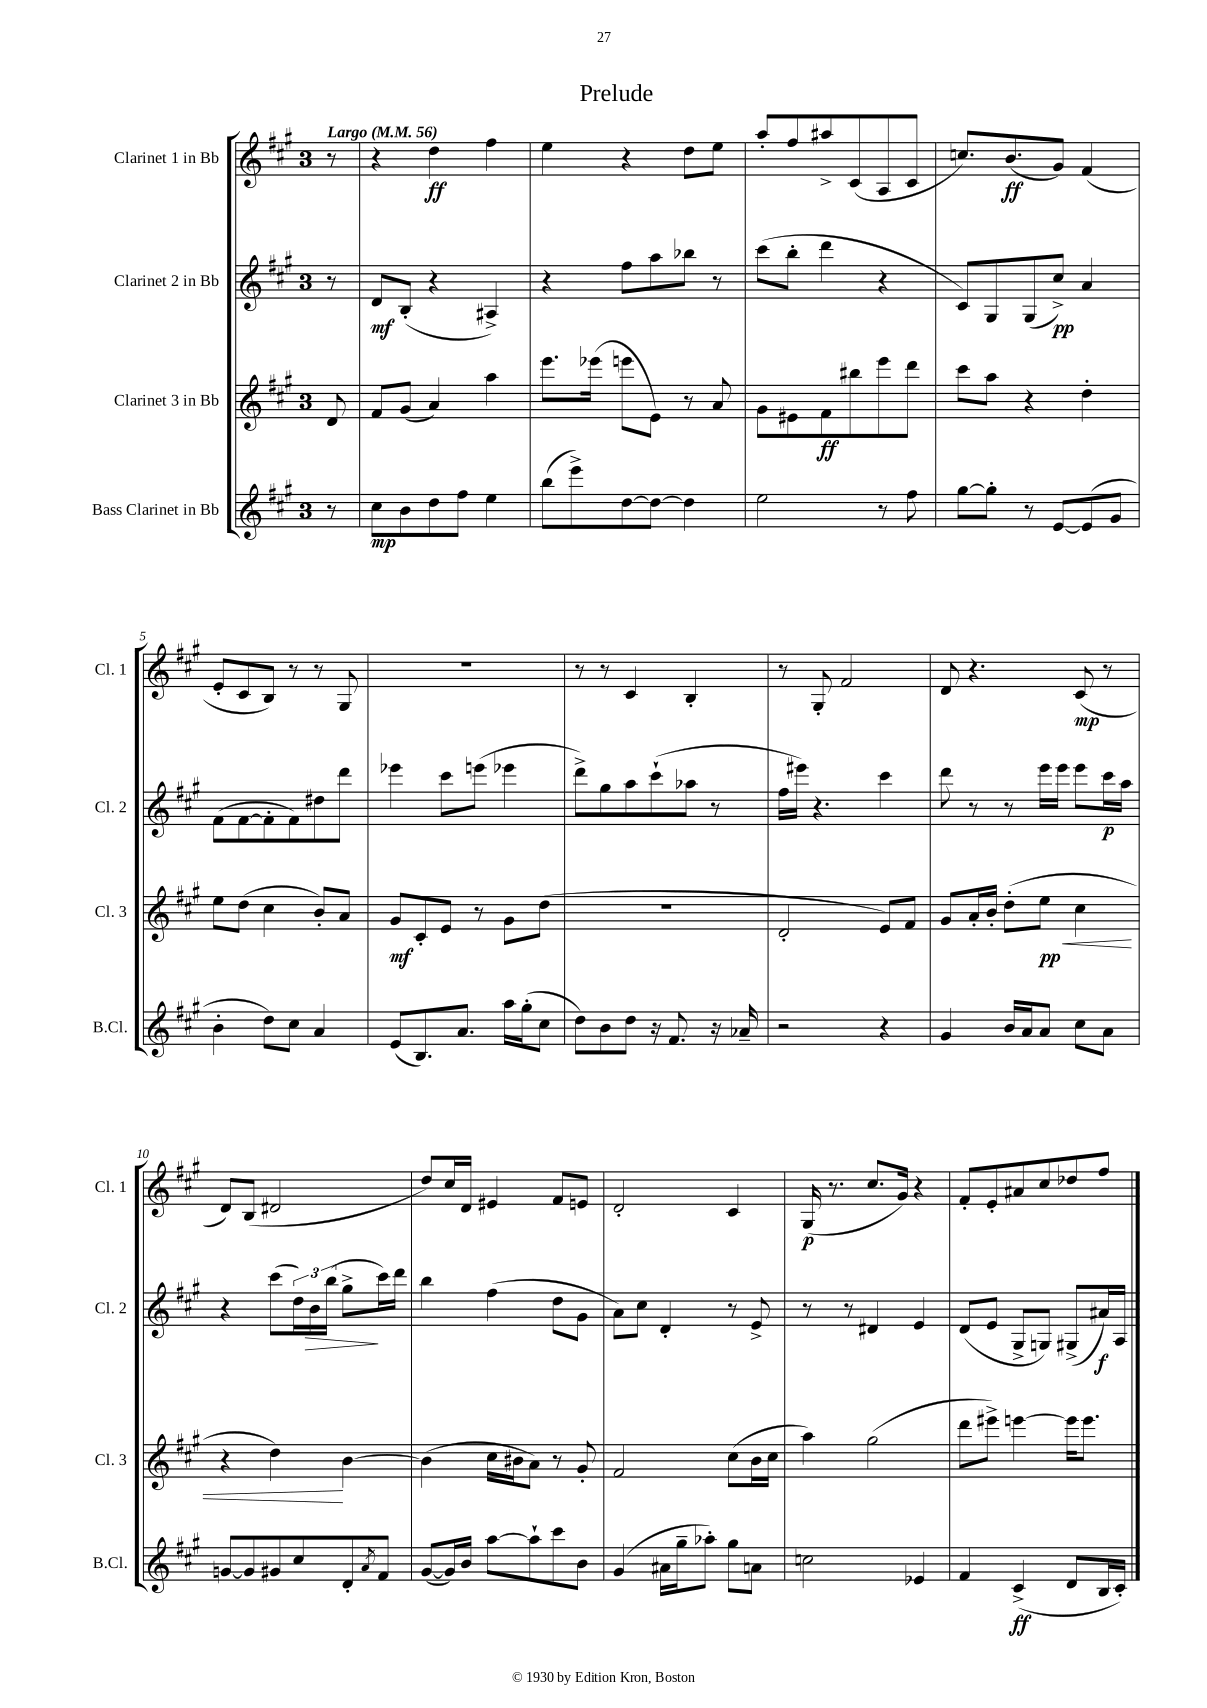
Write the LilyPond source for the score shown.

\header { title = "Prelude" }
<<
\new StaffGroup <<
\new Staff = "s0" \with { instrumentName = "Clarinet 1 in Bb" shortInstrumentName = "Cl. 1" } {
    \clef treble \key a \major \once \override Staff.TimeSignature.style = #'single-digit \time 3/4 \partial 8 \tempo "Largo" 4 = 56
    r8 |
    r4 d''4\ff fis''4 |
    e''4 r4 d''8 e''8 |
    a''8-. fis''8 ais''8-> cis'8( a8 cis'8 |
    c''8.) b'8.\ff( gis'8) fis'4( |
    e'8-. cis'8 b8) r8 r8 gis8 |
    R2. |
    r8 r8 cis'4 b4-. |
    r8 gis8-. fis'2 |
    d'8 r4. cis'8\mp( r8 |
    d'8) b8( dis'2 |
    d''8) cis''16 d'16 eis'4 fis'8 e'8 |
    d'2-. cis'4 |
    gis16\p( r8. cis''8. gis'16) r4 |
    fis'8-. e'8-. ais'8 cis''8 des''8 fis''8 \bar "|." |
}
\new Staff = "s1" \with { instrumentName = "Clarinet 2 in Bb" shortInstrumentName = "Cl. 2" } {
    \clef treble \key a \major \once \override Staff.TimeSignature.style = #'single-digit \time 3/4 \partial 8
    r8 |
    d'8\mf b8-.( r4 ais4->) |
    r4 fis''8 a''8 bes''8 r8 |
    cis'''8( b''8-. d'''4 r4 |
    cis'8) gis8 gis8( cis''8->\pp) a'4 |
    fis'8( fis'8~ fis'8-. fis'8) dis''8 d'''8 |
    ees'''4 cis'''8 e'''8( ees'''4 |
    d'''8->) gis''8 a''8 cis'''8-!( aes''8 r8 |
    fis''16 eis'''16) r4. cis'''4 |
    d'''8 r8 r8 e'''16 e'''16 e'''8 cis'''16\p a''16 |
    r4 cis'''8( \tuplet 3/2 { d''16) b'16\> b''16( } gis''8->\! cis'''16) d'''16 |
    b''4 fis''4( d''8 gis'8 |
    a'8) cis''8 d'4-. r8 e'8-> |
    r8 r8 dis'4 e'4 |
    d'8( e'8 gis8-> g8) gis8->( ais'16\f) a16 \bar "|." |
}
\new Staff = "s2" \with { instrumentName = "Clarinet 3 in Bb" shortInstrumentName = "Cl. 3" } {
    \clef treble \key a \major \once \override Staff.TimeSignature.style = #'single-digit \time 3/4 \partial 8
    d'8 |
    fis'8 gis'8( a'4) a''4 |
    e'''8. ees'''16( e'''8 e'8) r8 a'8 |
    gis'8 eis'8 fis'8\ff bis''8 e'''8 d'''8 |
    cis'''8 a''8 r4 d''4-. |
    e''8 d''8( cis''4 b'8-.) a'8 |
    gis'8\mf cis'8-. e'8 r8 gis'8 d''8( |
    R2. |
    d'2-. e'8) fis'8 |
    gis'8 a'16-. b'16-. d''8-.( e''8\pp\< cis''4 |
    r4 d''4\!) b'4~ |
    b'4( cis''16 bis'16 a'8) r8 gis'8-. |
    fis'2 cis''8( b'16 cis''16 |
    a''4) gis''2( |
    d'''8 eis'''8->) e'''4~ e'''16 e'''8. \bar "|." |
}
\new Staff = "s3" \with { instrumentName = "Bass Clarinet in Bb" shortInstrumentName = "B.Cl." } {
    \clef treble \key a \major \once \override Staff.TimeSignature.style = #'single-digit \time 3/4 \partial 8
    r8 |
    cis''8\mp b'8 d''8 fis''8 e''4 |
    b''8( e'''8->) d''8~ d''8~ d''4 |
    e''2 r8 fis''8 |
    gis''8~ gis''8-. r8 e'8~ e'8( gis'8 |
    b'4-. d''8) cis''8 a'4 |
    e'8( b8.) a'8. a''16 gis''16-.( cis''8 |
    d''8) b'8 d''8 r16 fis'8. r16 aes'16-- |
    r2 r4 |
    gis'4 b'16 a'16 a'8 cis''8 a'8 |
    g'8~ g'8 gis'8 cis''8 d'8-. \acciaccatura { a'8 } fis'8 |
    gis'8~( gis'16) b'16 a''8~ a''8-! cis'''8 b'8 |
    gis'4( ais'16 gis''16-- aes''8-.) gis''8 a'8 |
    c''2 ees'4 |
    fis'4 cis'4->\ff( d'8 b16 cis'16-.) \bar "|." |
}
>>
>>
